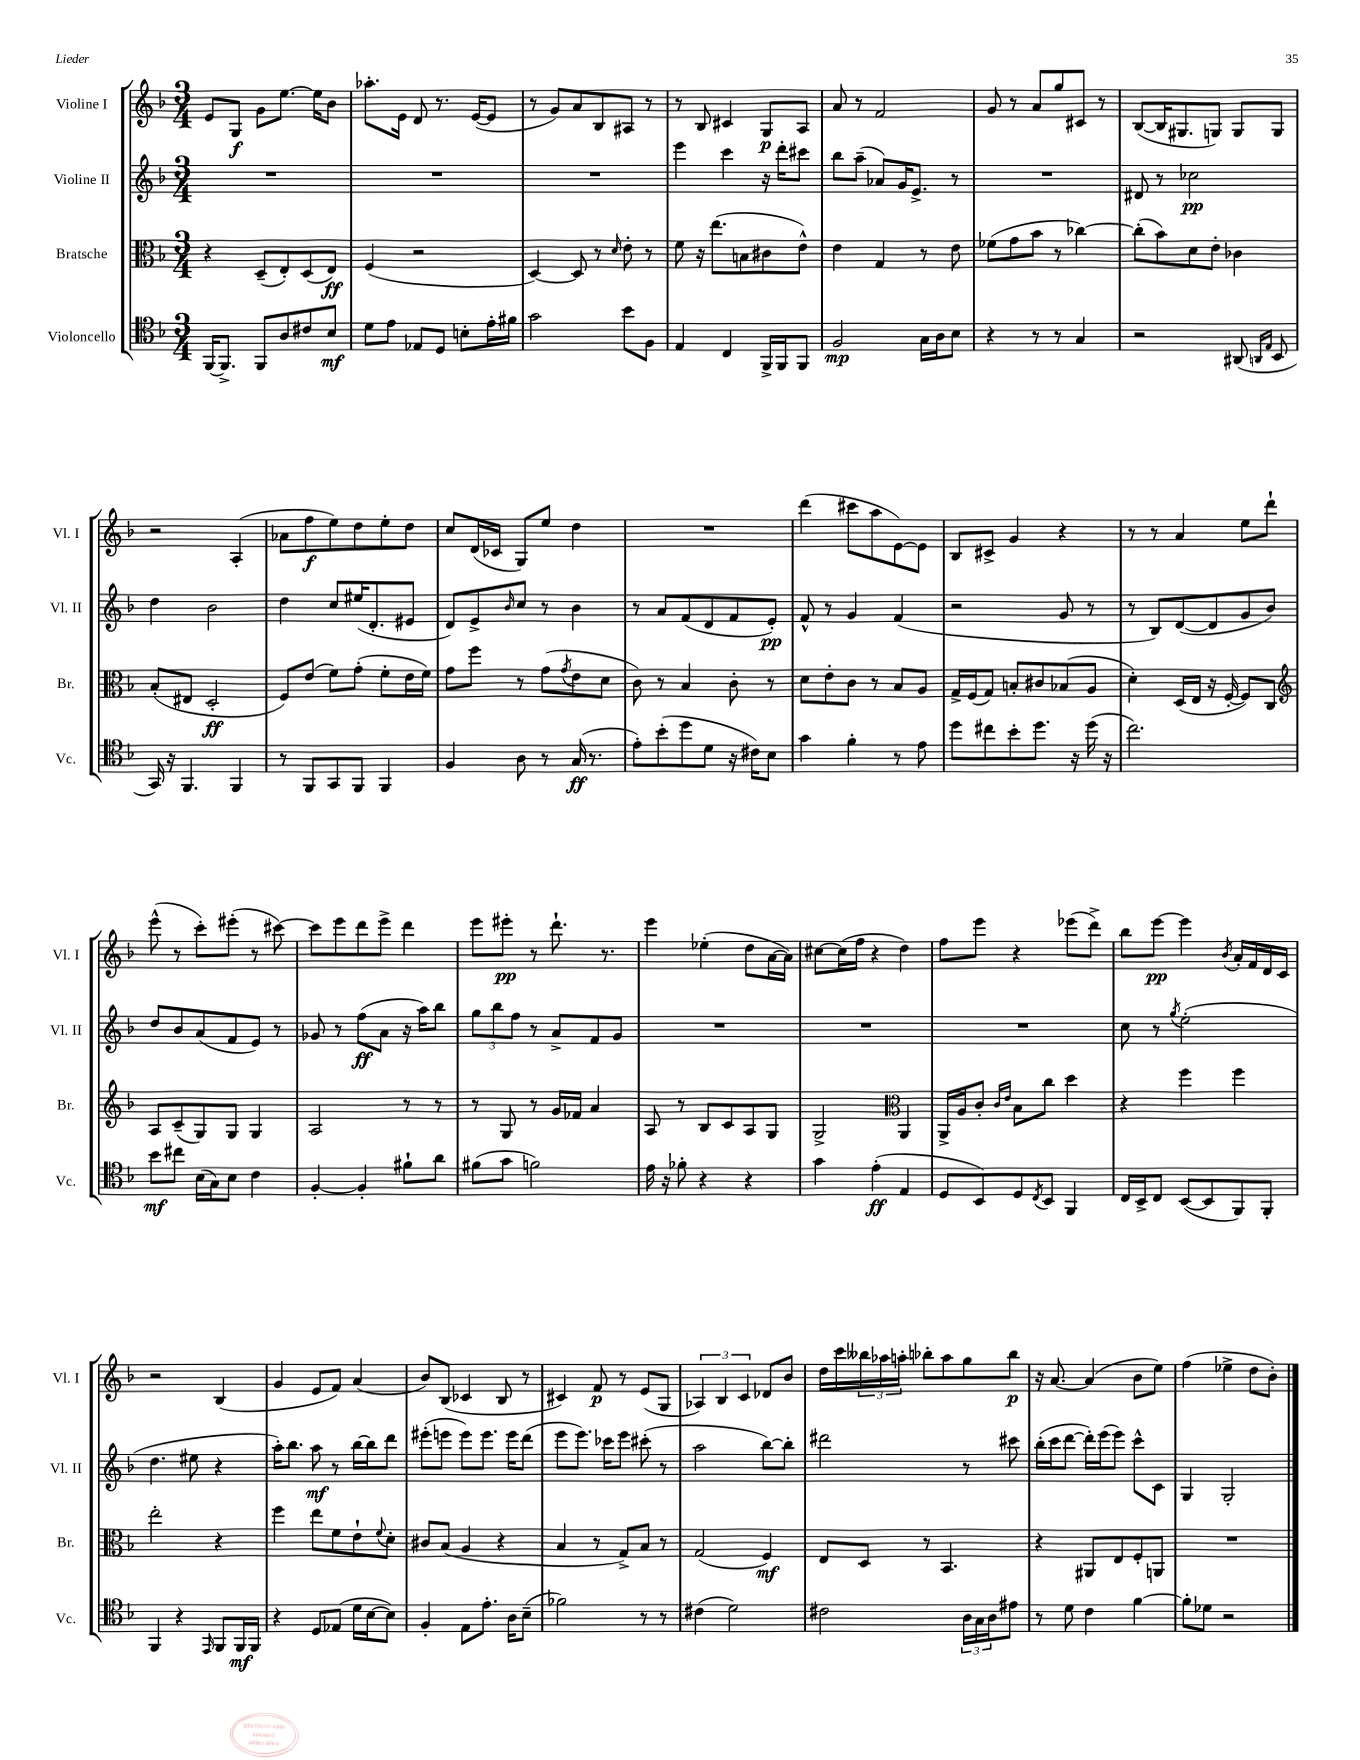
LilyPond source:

<<
\new StaffGroup <<
\new Staff = "s0" \with { instrumentName = "Violine I" shortInstrumentName = "Vl. I" } {
    \clef treble \key f \major \numericTimeSignature \time 3/4
    e'8 g8\f g'8 e''8.~ e''16 bes'8 |
    aes''8.-. e'16 d'8 r8. e'16~( e'8 |
    r8 g'8) a'8 bes8 ais8 r8 |
    r8 bes8 cis'4 g8\p a8 |
    a'8 r8 f'2 |
    g'8 r8 a'8 g''8 cis'8 r8 |
    bes8~( bes16 gis8. g8) g8 g8 |
    r2 a4-.( |
    aes'8 f''8\f e''8) d''8 e''8-. d''8 |
    c''8 d'16( ces'16 g8) e''8 d''4 |
    R2. |
    d'''4( cis'''8 a''8 e'8~) e'8 |
    bes8 cis'8-> g'4 r4 |
    r8 r8 a'4 e''8 d'''8-! |
    e'''8-^( r8 c'''8-.) eis'''8-.( r8 cis'''8~) |
    cis'''8 e'''8 d'''8 e'''8-> d'''4 |
    e'''8 eis'''8-.\pp r8 d'''8.-! r8. |
    e'''4 ees''4-.( d''8 a'16~ a'16) |
    cis''8~ cis''16( f''16 r4 d''4) |
    f''8 e'''8 r4 ees'''8( d'''8->) |
    bes''8 e'''8~\pp e'''4 \acciaccatura { bes'8 } a'16-. f'16 d'16 c'16 |
    r2 bes4( |
    g'4 e'8 f'8) a'4( |
    bes'8) bes8( ces'4 bes8 r8 |
    cis'4) f'8\p r8 e'8( g8 |
    \tuplet 3/2 { aes4) bes4 c'4 } des'8 bes'8 |
    d''16 c'''16 \tuplet 3/2 { beses''16 aes''16 a''16-. } bes''8-. a''8 g''8 bes''8\p |
    r16 a'8.~ a'4( bes'8 e''8) |
    f''4( ees''4-> d''8 bes'8-.) \bar "|." |
}
\new Staff = "s1" \with { instrumentName = "Violine II" shortInstrumentName = "Vl. II" } {
    \clef treble \key f \major \numericTimeSignature \time 3/4
    R2. |
    R2. |
    R2. |
    e'''4 c'''4 r16 d'''16-. cis'''8 |
    bes''8 a''8--( aes'8) g'16 e'8.-> r8 |
    R2. |
    dis'8 r8 ces''2\pp |
    d''4 bes'2 |
    d''4 c''8 eis''16( d'8.-. eis'8 |
    d'8) e'8-> \grace { bes'16 } c''8 r8 bes'4 |
    r8 a'8 f'8( d'8 f'8 e'8-.\pp) |
    f'8-^ r8 g'4 f'4( |
    r2 g'8 r8 |
    r8 bes8) d'8~( d'8 g'8 bes'8) |
    d''8 bes'8 a'8( f'8 e'8) r8 |
    ges'8 r8 f''8\ff( a'8 r16 a''16) bes''8 |
    \tuplet 3/2 { g''8 bes''8 f''8 } r8 a'8-> f'8 g'8 |
    R2. |
    R2. |
    R2. |
    c''8 r8 \acciaccatura { g''8 } e''2-.( |
    d''4. eis''8 r4 |
    a''16-.) bes''8. a''8\mf r8 bes''16~ bes''16 d'''8 |
    eis'''8-.( e'''8 e'''8) e'''8. e'''16 d'''8( |
    e'''8 e'''8.) ces'''16 e'''8 cis'''8-.( r8 |
    a''2 bes''8~) bes''8-. |
    dis'''2 r8 cis'''8 |
    bes''16-.( c'''16 d'''8~ d'''16-.) e'''16( e'''8) c'''8-^ c'8 |
    g4 g2-. \bar "|." |
}
\new Staff = "s2" \with { instrumentName = "Bratsche" shortInstrumentName = "Br." } {
    \clef alto \key f \major \numericTimeSignature \time 3/4
    r4 d8--( e8-.) d8( e8\ff) |
    f4( r2 |
    d4~) d8 r8 \grace { d'16 } e'8-. r8 |
    f'8 r16 e''8.( b8 cis'8 e'8-^) |
    e'4 g4 r8 e'8 |
    fes'8( g'8 bes'8 r8 ces''4~) |
    ces''8-.( bes'8) d'8 e'8-. ces'4 |
    bes8-.( eis8 d2-.\ff |
    f8) e'8( f'8) g'8-.( f'8-. e'16 f'16) |
    g'8 f''8 r8 g'8( \acciaccatura { g'8 } e'8 d'8 |
    c'8) r8 bes4 c'8-. r8 |
    d'8 e'8-. c'8 r8 bes8 a8 |
    g16-> f16( g8) b8-. cis'8 bes8( a8 |
    d'4-.) d16( e16 r16 f16~-. f8) c8 |
    \clef treble a8 c'8--( g8) g8 g4 |
    a2 r8 r8 |
    r8 g8 r8 g'16 fes'16 a'4 |
    a8 r8 bes8 c'8 a8 g8 |
    g2-> \clef alto a,4 |
    a,16-> a16 c'8-. \grace { c'16 e'16 } bes8 c''8 d''4 |
    r4 f''4 f''4 |
    e''2-. r4 |
    f''4 e''8 f'8 e'8-! \appoggiatura { f'8 } d'8-. |
    cis'8 bes8( a4 r4 |
    bes4 r8 g8->) bes8 r8 |
    g2( f4\mf) |
    e8 d8 r8 bes,4. |
    r4 ais,8 e8 f8-. a,8 |
    R2. \bar "|." |
}
\new Staff = "s3" \with { instrumentName = "Violoncello" shortInstrumentName = "Vc." } {
    \clef tenor \key f \major \numericTimeSignature \time 3/4
    f,16~ f,8.-> f,8 a8 cis'8 bes8\mf |
    d'8 e'8 ees8 d8 b8-. e'16-. fis'16 |
    g'2 bes'8 f8 |
    e4 c4 f,16-> f,16 f,8 |
    f2\mp g16 a16 bes8 |
    r4 r8 r8 g4 |
    r2 ais,8( \grace { a,16 e16 } bes,8 |
    g,16) r16 f,4. f,4 |
    r8 f,8 g,8 f,8 f,4 |
    f4 a8 r8 g16\ff( r8. |
    e'8-.) bes'8-.( d''8 d'8 r16 cis'16) bes8 |
    g'4 f'4-. r8 e'8 |
    d''8 cis''8 bes'8-. d''8. r16 d''16( r16 |
    c''2.) |
    bes'8\mf cis''8 bes16( g16) bes8 c'4 |
    f4~-. f4-. fis'8-! a'8 |
    fis'8( g'8 f'2) |
    e'16 r16 fes'8-. r4 r4 |
    g'4 e'4-.\ff( e4 |
    d8 bes,8) d8 \acciaccatura { c8 } bes,8 f,4 |
    c16 bes,16-> c8 bes,8~( bes,8 f,8) f,8-. |
    f,4 r4 \grace { e,16 } f,8 f,16\mf f,16 |
    r4 d8 ees8( d'16 bes16~ bes8) |
    f4-. e8 e'8.-. a16 bes8--( |
    fes'2) r8 r8 |
    cis'4( d'2) |
    cis'2 \tuplet 3/2 { a16 g16 a16 } eis'8 |
    r8 d'8 c'4 f'4~ |
    f'8-. des'8 r2 \bar "|." |
}
>>
>>
\layout { \context { \Score \remove "Bar_number_engraver" } }
